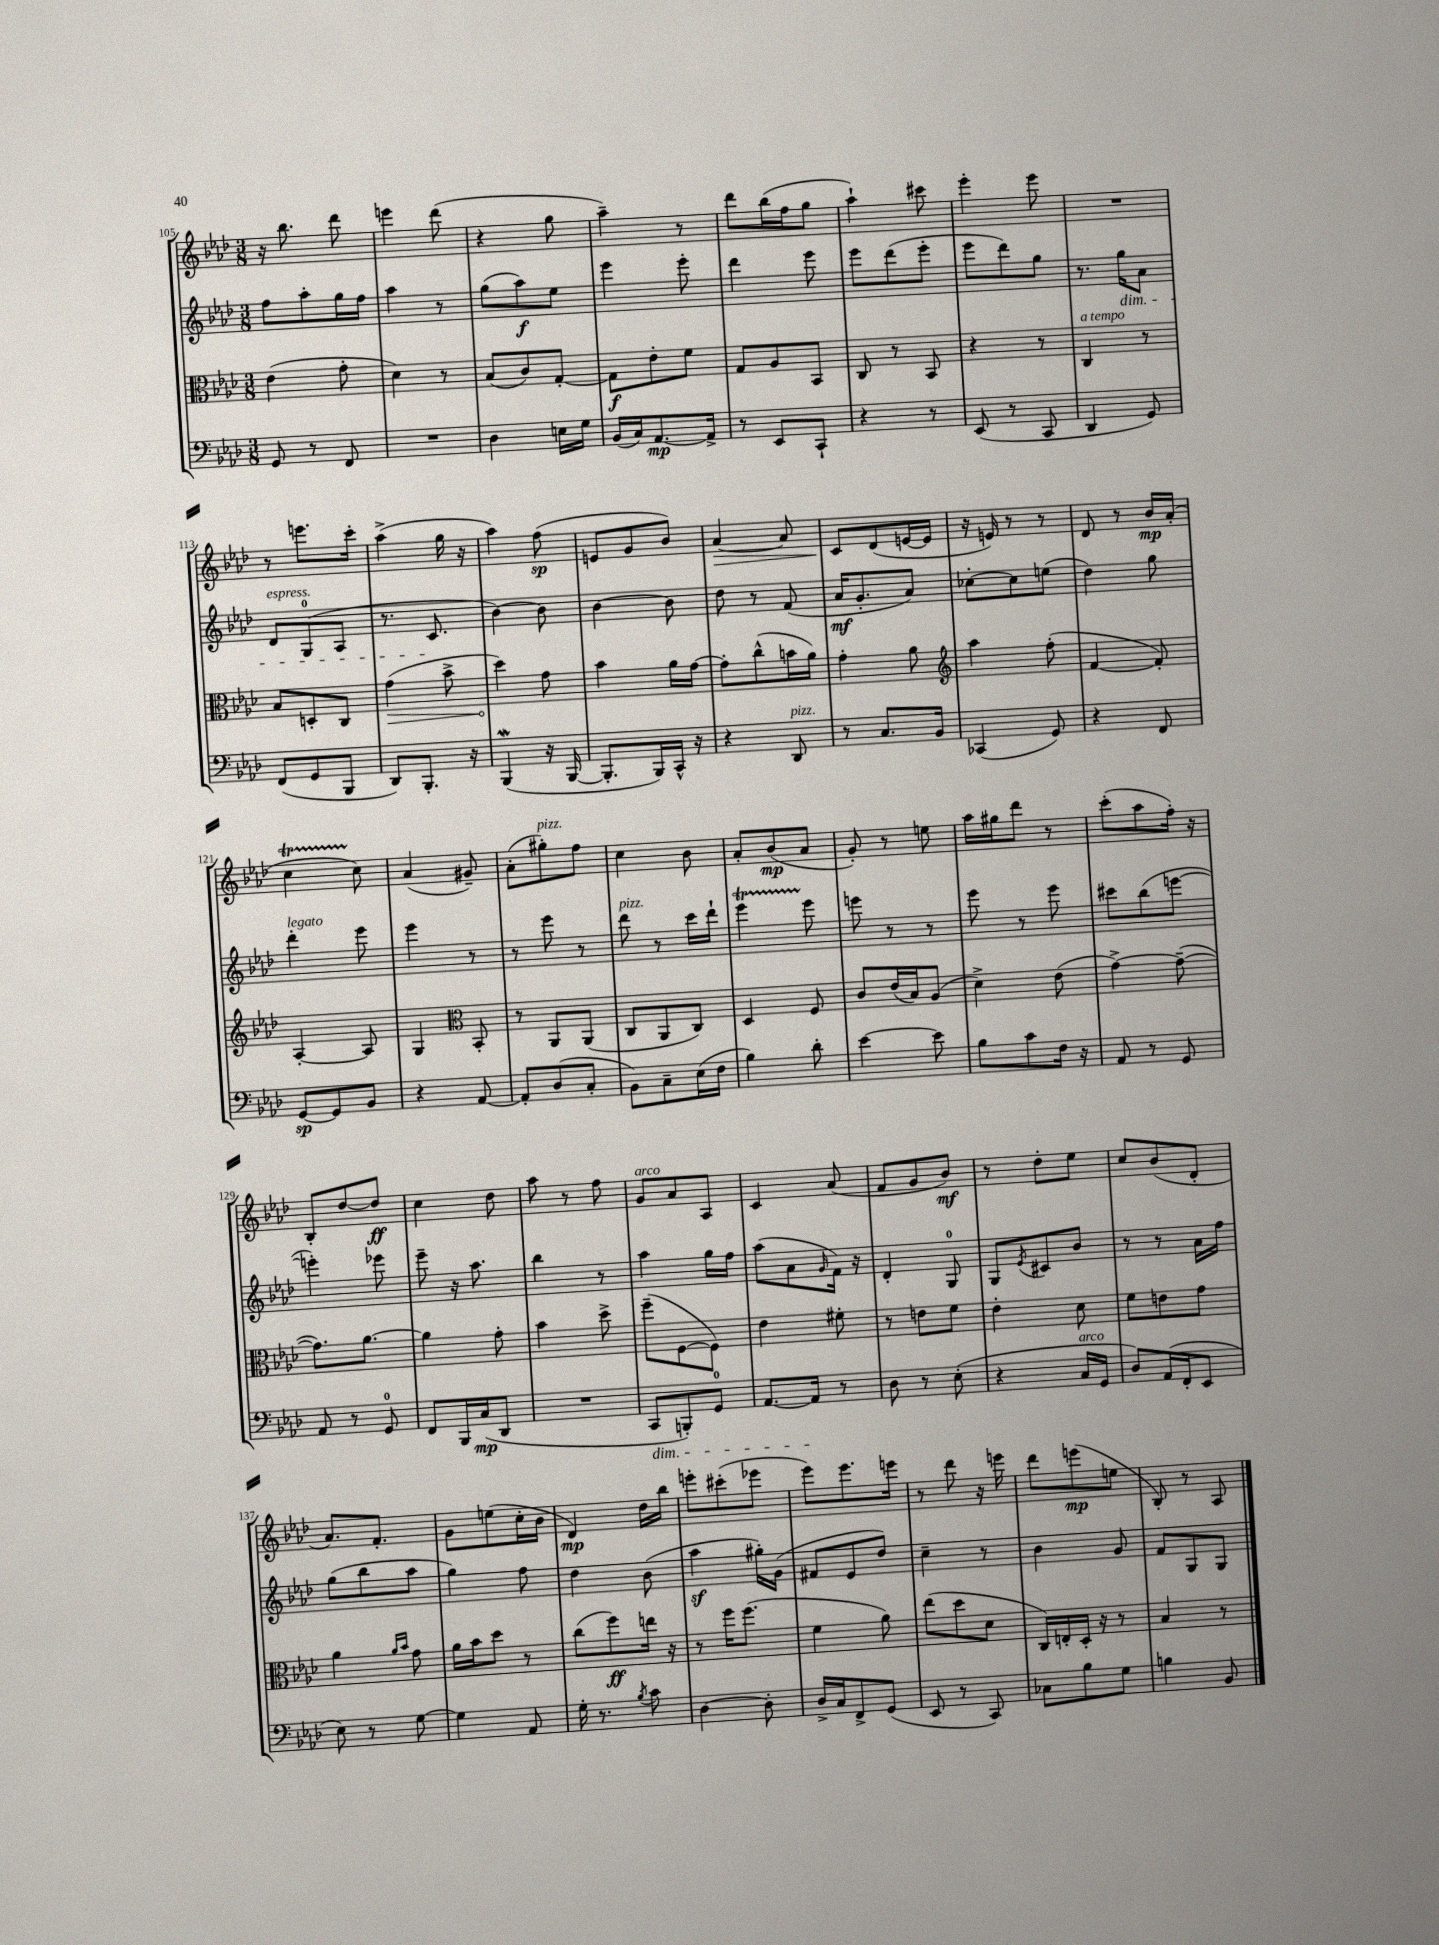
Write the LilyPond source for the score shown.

<<
\new StaffGroup <<
\new Staff = "s0" {
    \clef treble \key aes \major \numericTimeSignature \time 3/8
    r16 bes''8. des'''8 |
    e'''4 des'''8( |
    r4 g''8 |
    aes''4--) r8 |
    des'''8 bes''16( f''16 g''8 |
    aes''4-!) cis'''8 |
    ees'''4-. ees'''8 |
    R4. |
    r8 e'''8. c'''16-. |
    aes''4->( g''16 r16 |
    aes''4) f''8\sp( |
    e'8 g'8 bes'8) |
    aes'4~\> aes'8 |
    c'8\! des'8( e'16~ e'16 |
    r16 e'16) r8 r8 |
    des'8 r8 bes'16\mp aes'16-.( |
    c''4\startTrillSpan c''8\stopTrillSpan) |
    aes'4( gis'8--) |
    aes'8-.( gis''8-.^\markup { \italic "pizz." }) f''8 |
    c''4 bes'8 |
    aes'8-. bes'8\mp( aes'8 |
    g'8-.) r8 e''8 |
    aes''16 gis''16 des'''8 r8 |
    c'''8-.( aes''8 f''16-.) r16 |
    bes8-. des''8~ des''8\ff |
    c''4 des''8 |
    aes''8 r8 f''8 |
    g'8^\markup { \italic "arco" } aes'8 aes8 |
    c'4 aes'8( |
    f'8 g'8 bes'8\mf) |
    r8 des''8-. ees''8 |
    c''8 bes'8( des'8-. |
    aes'8.) f'8.-. |
    g'8 e''8( c''16-. bes'16 |
    des'4\mp) des''16 bes''16 |
    e'''8-. cis'''8-.( ees'''8 |
    ees'''8) ees'''8. e'''16 |
    r8 des'''8 r16 e'''16 |
    des'''8 e'''8\mp( e''8 |
    bes8-.) r8 aes8 \bar "|." |
}
\new Staff = "s1" {
    \clef treble \key aes \major \numericTimeSignature \time 3/8
    f''8 aes''8-. g''16 f''16 |
    aes''4 r8 |
    g''8( aes''8\f) ees''8 |
    ees'''4 ees'''8-. |
    des'''4 ees'''8 |
    ees'''8 des'''8( ees'''8-. |
    ees'''8 des'''8) g''8 |
    r8. g''16\dim aes'8 |
    des'8^\markup { \italic "espress." } g8-0( aes8 |
    r8. c'8.\! |
    bes'4~) bes'8 |
    bes'4~ bes'8 |
    des''8 r8 f'8( |
    aes'16\mf g'8.-. aes'8) |
    ces''8~-. ces''8 e''8( |
    des''4) g''8 |
    des'''4-.^\markup { \italic "legato" } ees'''8 |
    ees'''4 r8 |
    r8 ees'''8 r8 |
    des'''8^\markup { \italic "pizz." } r8 c'''16 des'''16-! |
    ees'''4\startTrillSpan ees'''8\stopTrillSpan |
    e'''8 r8 r8 |
    ees'''8 r8 ees'''8 |
    cis'''8 bes''8( e'''8~ |
    e'''4-.) ees'''8 |
    ees'''8-- r16 aes''8. |
    bes''4 r8 |
    aes''4 g''16 f''16 |
    aes''8( aes'8 \grace { g'16 } f'16) r16 |
    des'4-. g8-0 |
    g8 \acciaccatura { ees'8 } cis'8 bes'8 |
    r8 r8 aes'16 f''16 |
    g''8( bes''8 aes''8 |
    g''4) f''8 |
    des''4 bes'8( |
    aes''4\sf gis''16-.) g'16( |
    fis'8 ees'8 des''8) |
    c''4-- r8 |
    bes'4 g'8 |
    f'8 g8 g8 \bar "|." |
}
\new Staff = "s2" {
    \clef alto \key aes \major \numericTimeSignature \time 3/8
    ees'4( g'8-. |
    des'4) r8 |
    bes8( c'8) g8~-. |
    g8\f ees'8-. f'8 |
    g8 aes8 bes,8 |
    c8 r8 bes,8 |
    r4 r8 |
    c4^\markup { \italic "a tempo" } r8 |
    bes8 d8-. c8 |
    \once \override Hairpin.circled-tip = ##t g'4\>( bes'8-> |
    des''4\!) g'8 |
    bes'4 aes'16 g'16~ |
    g'8-. c''8-^( b'16 aes'16) |
    g'4-. aes'8 |
    \clef treble aes''4 f''8-.( |
    f'4~ f'8-.) |
    aes4~-. aes8 |
    g4 \clef alto bes,8-. |
    r8 aes,8 aes,8( |
    c8 aes,8 c8) |
    des4 f8 |
    c'8 ees'16( bes16) aes8( |
    des'4->) ees'8( |
    g'4~->) g'8~--( |
    g'8.) aes'8.~ |
    aes'4 g'8-. |
    bes'4 des''8-> |
    f''8--( f8~ f8) |
    ees'4 fis'8-. |
    r8 e'8 f'8 |
    ees'4-. des'8 |
    f'8 e'8 g'8 |
    aes'4 \grace { aes'16 bes'16 } g'8 |
    aes'16 bes'16 des''8 r8 |
    c''8( f''8\ff) e''16 r16 |
    r8 f''16 f''8.( |
    f'4 aes'8) |
    ees''8( des''8 des'8 |
    c16) e16-. des16-. r16 r8 |
    bes4 r8 \bar "|." |
}
\new Staff = "s3" {
    \clef bass \key aes \major \numericTimeSignature \time 3/8
    g,8 r8 f,8 |
    R4. |
    des4 e16 g16 |
    bes,16( c16) aes,8.~\mp aes,16-> |
    r8 ees,8 c,8-! |
    r4 r8 |
    ees,8( r8 c,8 |
    des,4 g,8) |
    f,8( g,8 bes,,8 |
    des,8) bes,,8.-. r16 |
    bes,,4\mordent( r16 bes,,16~ |
    bes,,8.-. bes,,16) c,16-^ r16 |
    r4 des,8^\markup { \italic "pizz." } |
    r8 c8. bes,16 |
    ces,4( g,8) |
    r4 f,8 |
    g,8~\sp g,8 bes,8 |
    r4 aes,8~ |
    aes,8-. des8( c8-. |
    bes,8) c8-- ees16( f16 |
    bes4) des'8-. |
    ees'4~ ees'8 |
    bes8 c'8 f16 r16 |
    aes,8 r8 g,8 |
    aes,8 r8 g,8-0 |
    f,8 bes,,16 c16\mp( des,8 |
    R4. |
    c,8\dim b,,8-.) g,8-0 |
    aes,8.~ aes,16\! r8 |
    des8 r8 ees8-.( |
    r4 c16^\markup { \italic "arco" } g,16 |
    des8) aes,16( f,16-. ees,8 |
    ees8) r8 g8~ |
    g4 aes,8 |
    g16-. r8. \acciaccatura { bes8 } c'8 |
    des4~ des8-. |
    des16-> c16 f,8-> g,8( |
    ees,8 r8 c,8) |
    ces8 bes8 g8 |
    b4 bes,8 \bar "|." |
}
>>
>>
\layout { \context { \Score currentBarNumber = #105 } }
